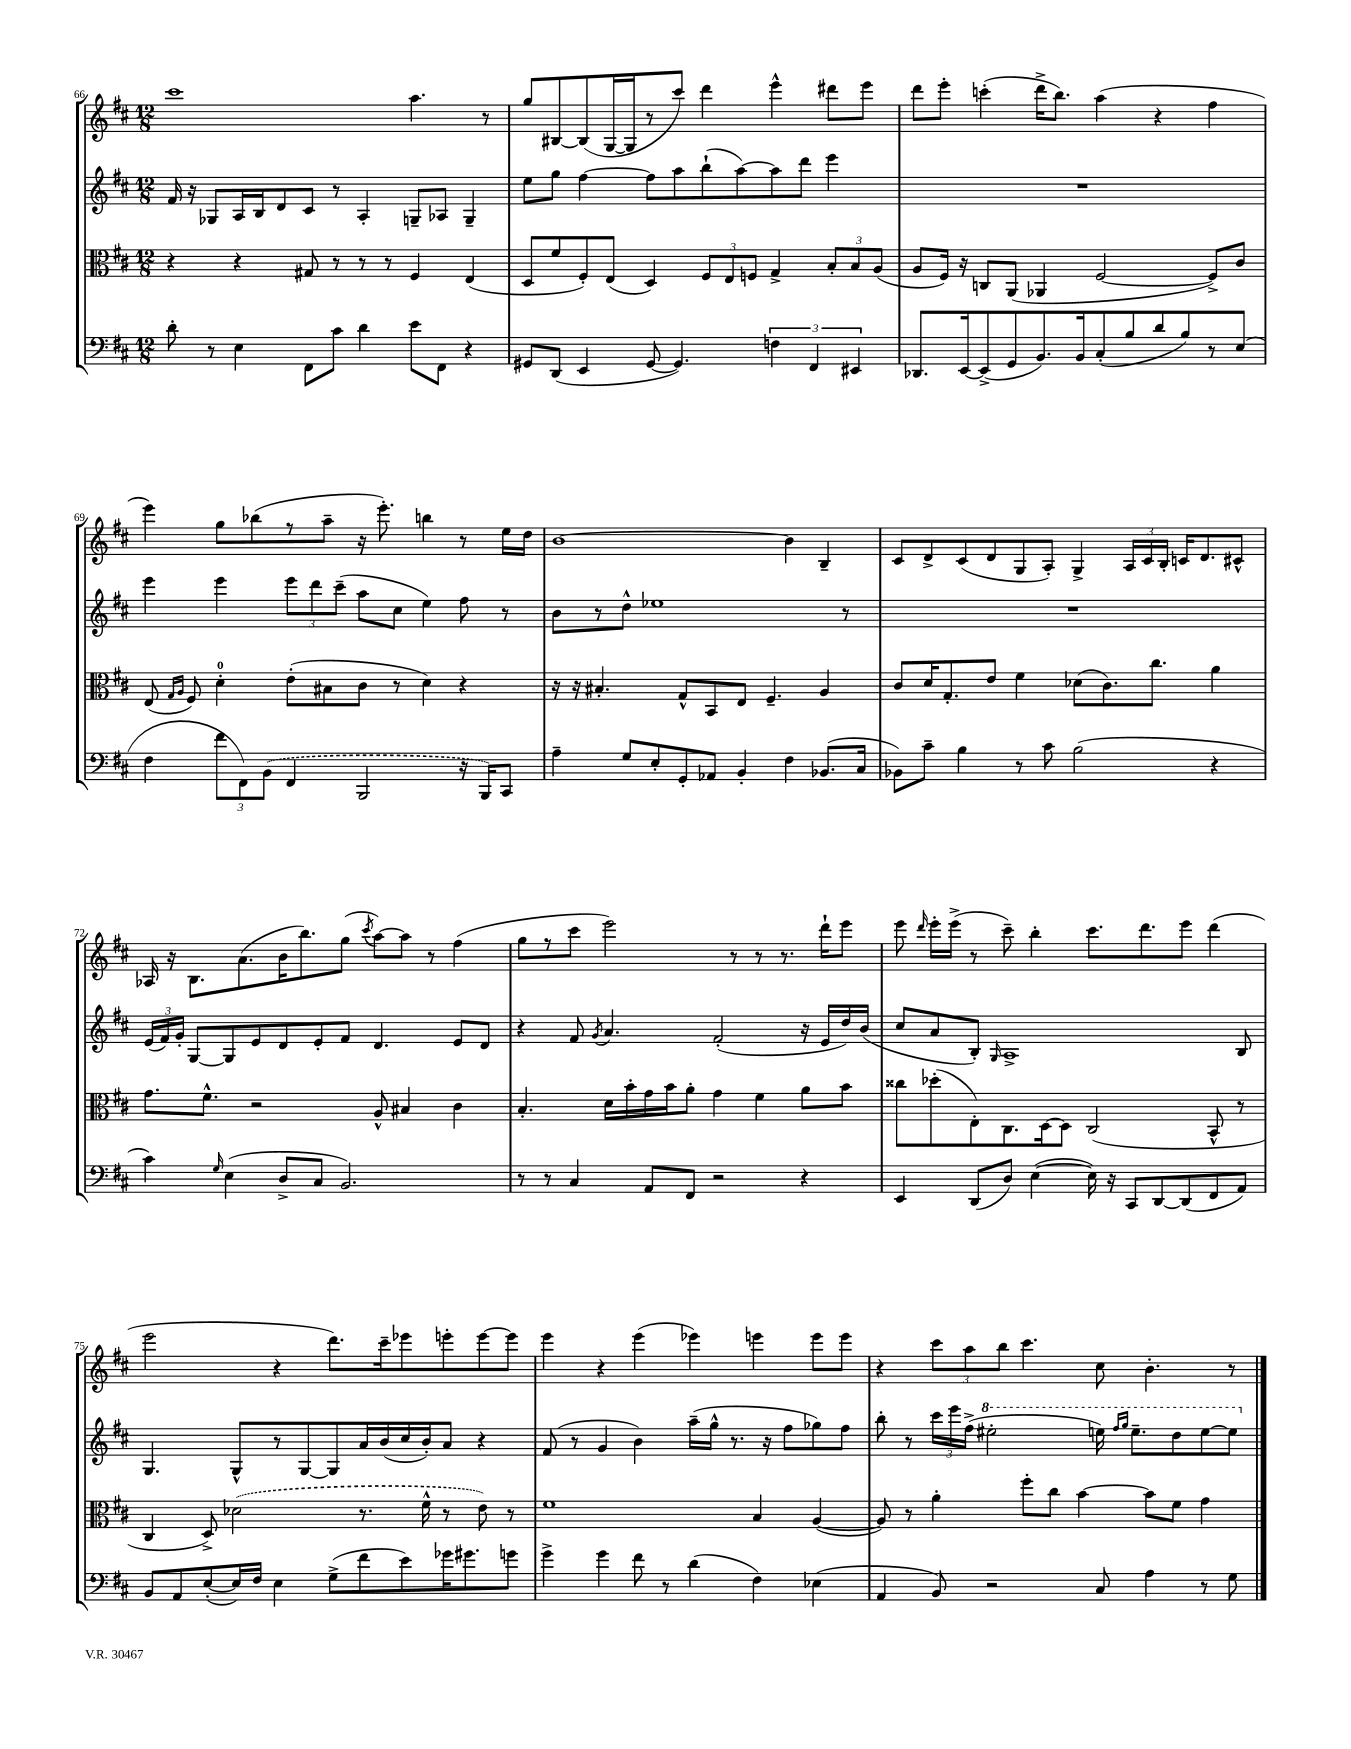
<<
\new StaffGroup <<
\new Staff = "s0" {
    \clef treble \key d \major \numericTimeSignature \time 12/8
    \autoBeamOff cis'''1 a''4. r8 |
    g''8[ bis8~ bis8( g16~ g16 r8 cis'''8]) d'''4 e'''4-^ dis'''8[ e'''8] |
    d'''8[ e'''8]-. c'''4-.( d'''16[-> b''8.]) a''4( r4 fis''4 |
    e'''4) g''8[ bes''8( r8 a''8]-- r16 e'''8.-.) b''4 r8 e''16[ d''16] |
    b'1~ b'4 b4-- |
    cis'8[ d'8-> cis'8( d'8 g8 a8]-.) g4-> \tuplet 3/2 { a16[ cis'16 b16]-. } c'16[ d'8. cis'8]-^ |
    aes16 r16 b8.[ a'8.( b'16 b''8.) g''8]( \acciaccatura { cis'''8 } a''8[~) a''8] r8 fis''4( |
    g''8[ r8 cis'''8] e'''2) r8 r8 r8. d'''16[-! e'''8] |
    e'''8 \grace { d'''16 } e'''16[-. e'''16]->( r8 cis'''8--) b''4-. cis'''8.[ d'''8. e'''8] d'''4( |
    e'''2 r4 d'''8.[) cis'''16-- ees'''8 e'''8-. e'''8~ e'''8] |
    e'''4 r4 e'''4( ees'''4) e'''4 e'''8[ e'''8] |
    r4 \tuplet 3/2 { cis'''8[ a''8 b''8] } cis'''4. cis''8 b'4.-. r8 \bar "|." |
}
\new Staff = "s1" {
    \clef treble \key d \major \numericTimeSignature \time 12/8
    \autoBeamOff fis'16 r16 ges8[ a16 b16 d'8 cis'8] r8 a4-. g8[-- aes8] g4-- |
    e''8[ g''8] fis''4~ fis''8[ a''8 b''8-!( a''8~) a''8 d'''8] e'''4 |
    R1. |
    e'''4 e'''4 \tuplet 3/2 { e'''8[ d'''8 cis'''8]--( } a''8[ cis''8] e''4) fis''8 r8 |
    b'8[ r8 d''8]-^ ees''1 r8 |
    R1. |
    \tuplet 3/2 { e'16[( fis'16) g'16]-. } g8[~ g8 e'8 d'8 e'8-. fis'8] d'4. e'8[ d'8] |
    r4 fis'8 \acciaccatura { g'8 } a'4. fis'2-.( r16 e'16[ d''16) b'16]( |
    cis''8[ a'8 b8]-.) \grace { g16 } a1-> b8 |
    g4. g8[-^ r8 g8~ g8 a'16 b'16( cis''16 b'16-.) a'8] r4 |
    fis'8( r8 g'4 b'4) a''16[--( g''16]-^ r8. r16 fis''8[ ges''8) fis''8] |
    b''8-. r8 \tuplet 3/2 { cis'''16[ e'''16 fis''16]->( } \ottava #1 eis'''2-. e'''16) \grace { fis'''16[ g'''16] } e'''8.[-- d'''8 e'''8~ e'''8] \ottava #0 \bar "|." |
}
\new Staff = "s2" {
    \clef alto \key d \major \numericTimeSignature \time 12/8
    \autoBeamOff r4 r4 gis8 r8 r8 r8 fis4 e4( |
    d8[ fis'8 fis8-.) e8]( d4) \tuplet 3/2 { fis8[ e8 f8] } g4-> \tuplet 3/2 { b8[-. b8 a8]( } |
    a8[ fis16]) r16 c8[ a,8]( aes,4 fis2~ fis8[->) cis'8] |
    e8( \grace { g16[ a16] } fis8) d'4-0-. e'8[-.( bis8 cis'8] r8 d'4) r4 |
    r16 r16 bis4.-. g8[-^ b,8 e8] fis4.-- a4 |
    cis'8[ d'16 g8.-. e'8] fis'4 des'8[( cis'8.) cis''8.] a'4 |
    g'8.[ fis'8.]-^ r2 a8-^ bis4 cis'4 |
    b4.-. d'16[ b'16-. g'16 b'16 a'8]-. g'4 fis'4 a'8[ b'8] |
    cisis''8[ des''8-.( e8-.) cis8. d16~ d8] cis2( b,8-^ r8 |
    cis4 d8->) \once \slurDashed des'2( r8. fis'16-^ r8 e'8) r8 |
    fis'1 b4 a4~( |
    a8) r8 a'4-. fis''8[-. cis''8] b'4~ b'8[ fis'8] g'4 \bar "|." |
}
\new Staff = "s3" {
    \clef bass \key d \major \numericTimeSignature \time 12/8
    \autoBeamOff d'8-. r8 e4 fis,8[ cis'8] d'4 e'8[ fis,8] r4 |
    gis,8[ d,8]( e,4 gis,8~ gis,4.) \tuplet 3/2 { f4 fis,4 eis,4 } |
    des,8.[ e,16~ e,8->( g,8 b,8.) b,16 cis8-.( b8 d'8 b8) r8 e8]( |
    fis4 \tuplet 3/2 { fis'8[ fis,8) \once \slurDashed b,8]( } fis,4 b,,2 r16 b,,16[) cis,8] |
    a4-- g8[ e8-. g,8-. aes,8] b,4-. fis4 bes,8.[( cis16] |
    bes,8[) cis'8]-- b4 r8 cis'8 b2( r4 |
    cis'4) \grace { g16 } e4( d8[-> cis8] b,2.) |
    r8 r8 cis4 a,8[ fis,8] r2 r4 |
    e,4 d,8[( d8]) e4~( e16) r16 cis,8[ d,8~ d,8( fis,8 a,8]) |
    b,8[ a,8 e8~-.( e16) fis16] e4 g8[->( fis'8 e'8) ges'16 gis'8. g'8] |
    g'4-> g'4 fis'8 r8 d'4( fis4) ees4( |
    a,4 b,8) r2 cis8 a4 r8 g8 \bar "|." |
}
>>
>>
\layout { \context { \Score currentBarNumber = #66 } }
